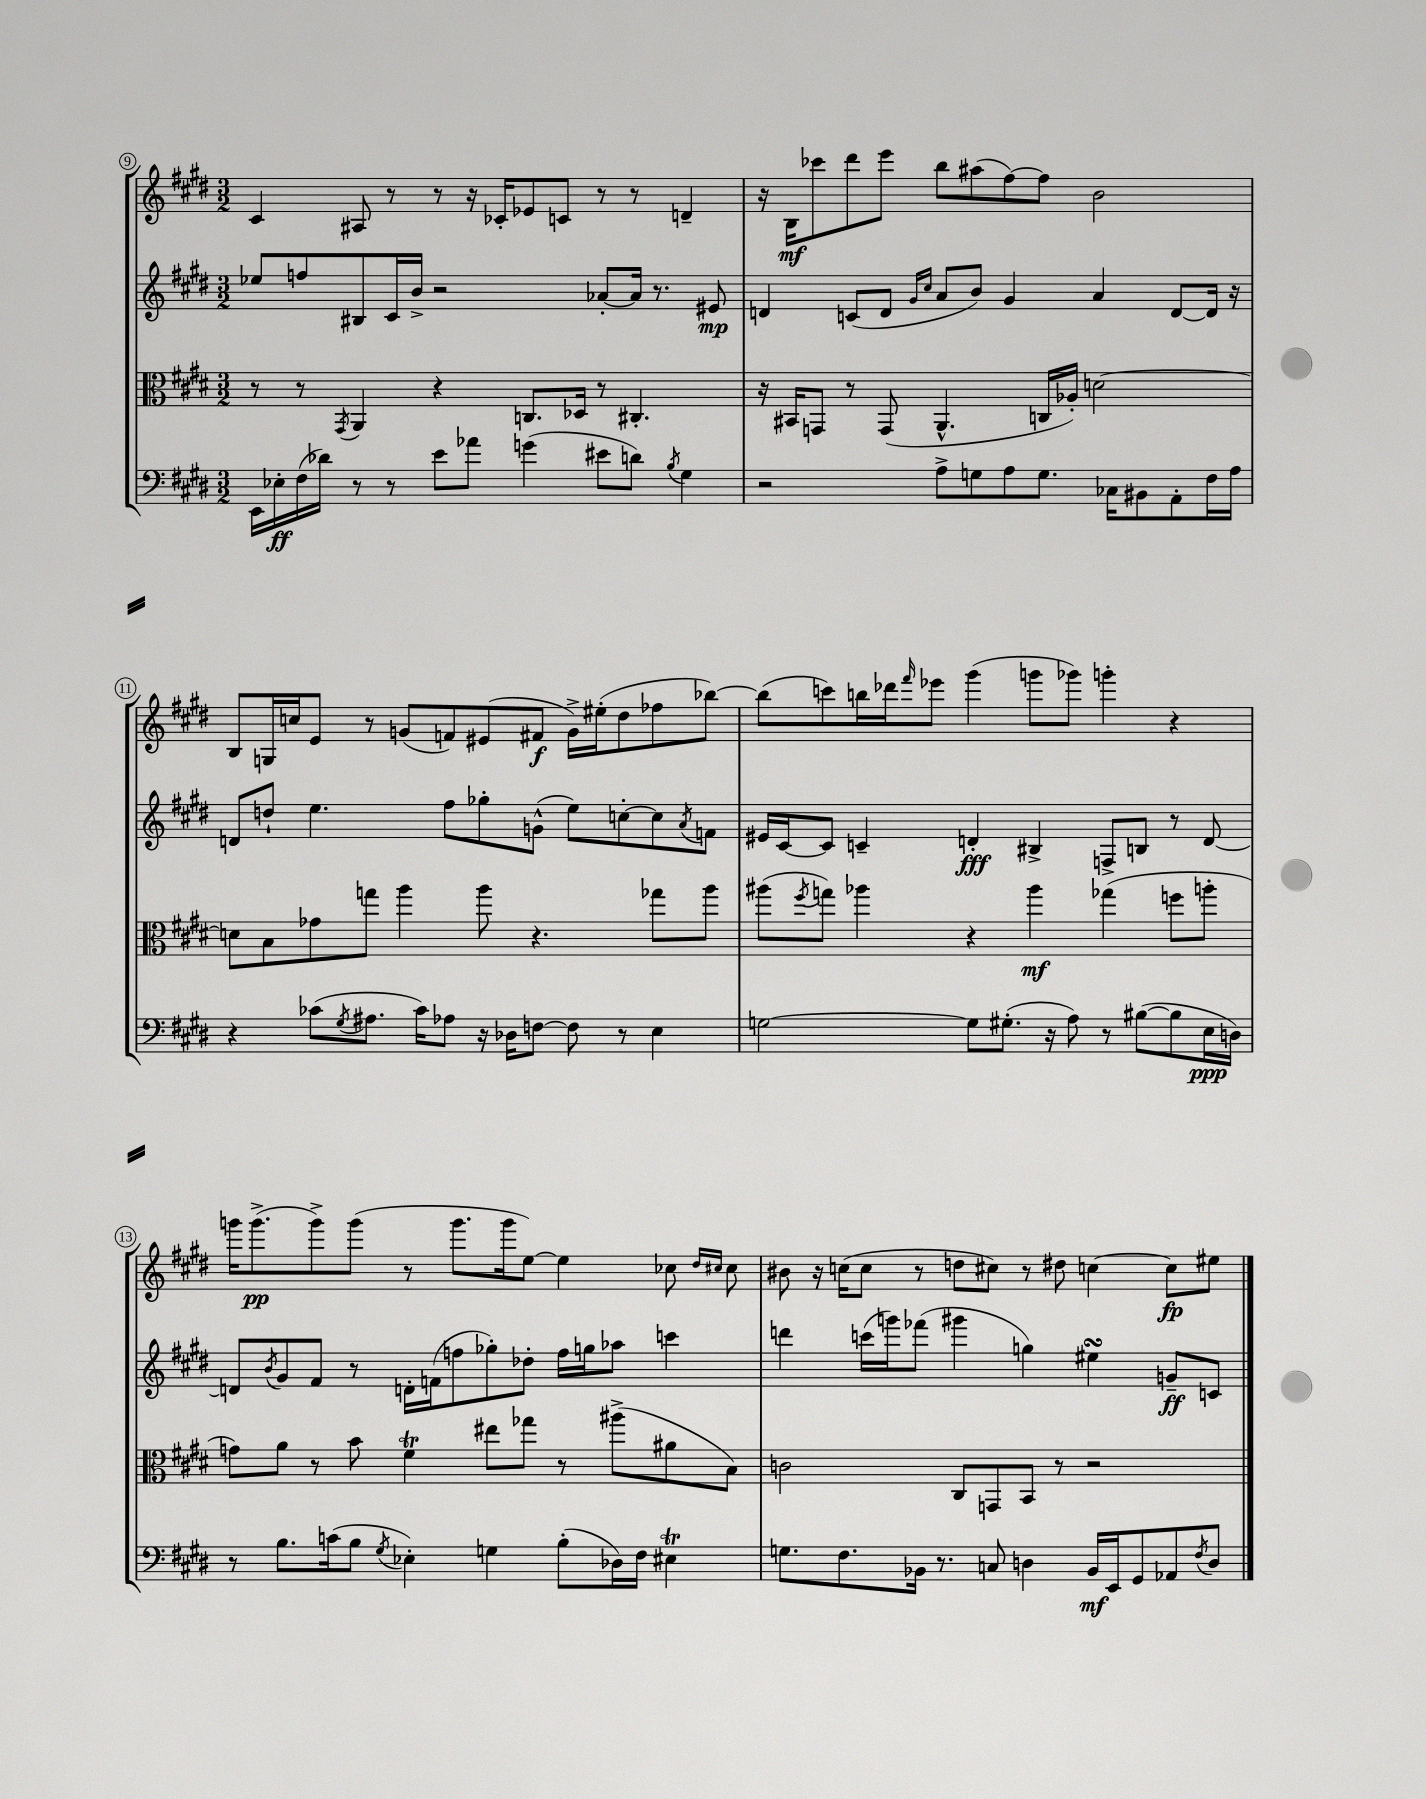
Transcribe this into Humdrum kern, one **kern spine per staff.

**kern	**kern	**kern	**kern
*staff4	*staff3	*staff2	*staff1
*clefF4	*clefC3	*clefG2	*clefG2
*k[f#c#g#d#]	*k[f#c#g#d#]	*k[f#c#g#d#]	*k[f#c#g#d#]
*M3/2	*M3/2	*M3/2	*M3/2
16EE\LL	8r	8ee-/L	4c#/
16E-'\	.	.	.
(16F#\	8r	8ff/	.
16d-\JJ)	.	.	.
.	8qGG#/	.	.
8r	4AA/	8B#/	8A#/
8r	.	16c#/L	8r
.	.	16b^/JJ	.
8e\L	4r	2r	8r
8a-\J	.	.	16r
.	.	.	16c-'/LK
(4g\	8.C/L	.	8e-/
.	.	.	8c/J
.	16D-/Jk	.	.
8e#\L	8r	[8a-'/L	8r
8d\J)	4.C#'/	16a-/]Jk	8r
.	.	8.r	.
8qB/	.	.	.
4G#\	.	.	4d~/
.	.	8e#/	.
=	=	=	=
2r	16r	4d/	16r
.	16BB#/LK	.	16B\LK
.	8GG/J	.	8ccc-\
.	8r	(8c/L	8ddd#\
.	(8GG/	8d/J	8eee\J
.	.	16qqg#/LL	.
.	.	16qqcc#/JJ	.
8A^\L	4.AA^^/	8a/L	8bb\L
8G\	.	8b/J)	(8aa#\
8A\	.	4g#/	[8ff#\)
8.G\J	16C/LL	.	8ff#\]J
.	16A-'/JJ)	.	.
.	[2d\	4a/	2b\
16C-\LK	.	.	.
8BB#\	.	.	.
8AA'\	.	[8d/L	.
16F#\L	.	16d/]Jk	.
16A\JJ	.	16r	.
=	=	=	=
4r	8d\]L	8d/L	8B/L
.	8B\	8dd`/J	16G/L
.	.	.	16cc/J
(8c-\L	8g-\	4.ee\	8e/J
8qG#/	.	.	.
8.A#\J	8gg\J	.	8r
.	4aa\	.	(8g/L
16c-\LK)	.	.	.
8A-\J	.	8ff#\L	8f/)
16r	8aa\	8gg-'\	(8e#/
16D-\LK	.	.	.
[8F\J	4.r	(8g^^\J	8f#/J
8F\]	.	8ee\L)	16g^\LL)
.	.	.	(16ee#'\J
8r	.	[8cc'\	8dd#\
4E\	8gg-\L	8cc\]	8ff-\
.	.	8qa/	.
.	8aa\J	8f\J	[8bb-\J)
=	=	=	=
[2G\	(8aa#\L	16e#/LL	(8bb-\]L
.	.	[16c#/J	.
.	8qff#/	.	.
.	8gg\J)	8c#/]J	8ccc\)
.	4aa-\	4c~/	16bb\L
.	.	.	16ddd-\J
.	.	.	16qqfff#/
.	.	.	8eee-\J
8G\]L	4r	4d'/	(4ggg#\
(8.G#'\J	.	.	.
.	4aa-\	4B#^/	8ggg\L
16r	.	.	.
8A\)	.	.	8ggg-\J)
8r	(4gg-\	8F^/L	4ggg'\
([8B#\L	.	8B/J	.
8B#\]	8ff\L	8r	4r
16E\L	8aa'\J	[8d/	.
16D\JJ)	.	.	.
=	=	=	=
8r	8g\L)	8d/]L	16ggg\LK
.	.	.	(8.ggg^\
.	.	8qb/	.
8.B\L	8a\J	8g#/	.
.	8r	8f#/J	8ggg^\)
(16c\k	.	.	.
8B\J	8b\	8r	(8ggg\J
8qG#/	.	.	.
4E-'\)	4f#\	16d'\LL	8r
.	.	(16f\J	.
.	.	8ff\	8.ggg\L
4G\	8ee#\L	8gg-'\)	.
.	.	.	16ggg\k
.	8gg-\J	8dd-'\J	[8ee\J)
(8B'\L	8r	16ff\LL	4ee\]
.	.	16gg\J	.
16D-\L)	(8aa#^\L	8aa-\J	.
16F#\JJ	.	.	.
4E#\	8a#\	4ccc\	8cc-\
.	.	.	16qqdd#/LL
.	.	.	16qqcc#/JJ
.	8B\J)	.	8cc#\
=	=	=	=
8.G\L	2c\	4ddd\	8b#\
.	.	.	16r
8.F#\	.	.	(16cc\LK
.	.	(16ccc\LL	8cc\J
.	.	16ggg\J)	.
16BB-\Jk	.	(8fff-\J	8r
8.r	.	.	.
.	8C#/L	4ggg#\	8dd\L
8C/	8GG/	.	8cc#\J)
4D\	8BB/J	4gg\)	8r
.	8r	.	8dd#\
16BB-/LL	2r	4ee#\	[4cc\
16EE/J	.	.	.
8GG#/	.	.	.
8AA-/	.	8g~/L	8cc\]L
8qF#/	.	.	.
8D/J	.	8c/J	8ee#\J
==	==	==	==
*-	*-	*-	*-
